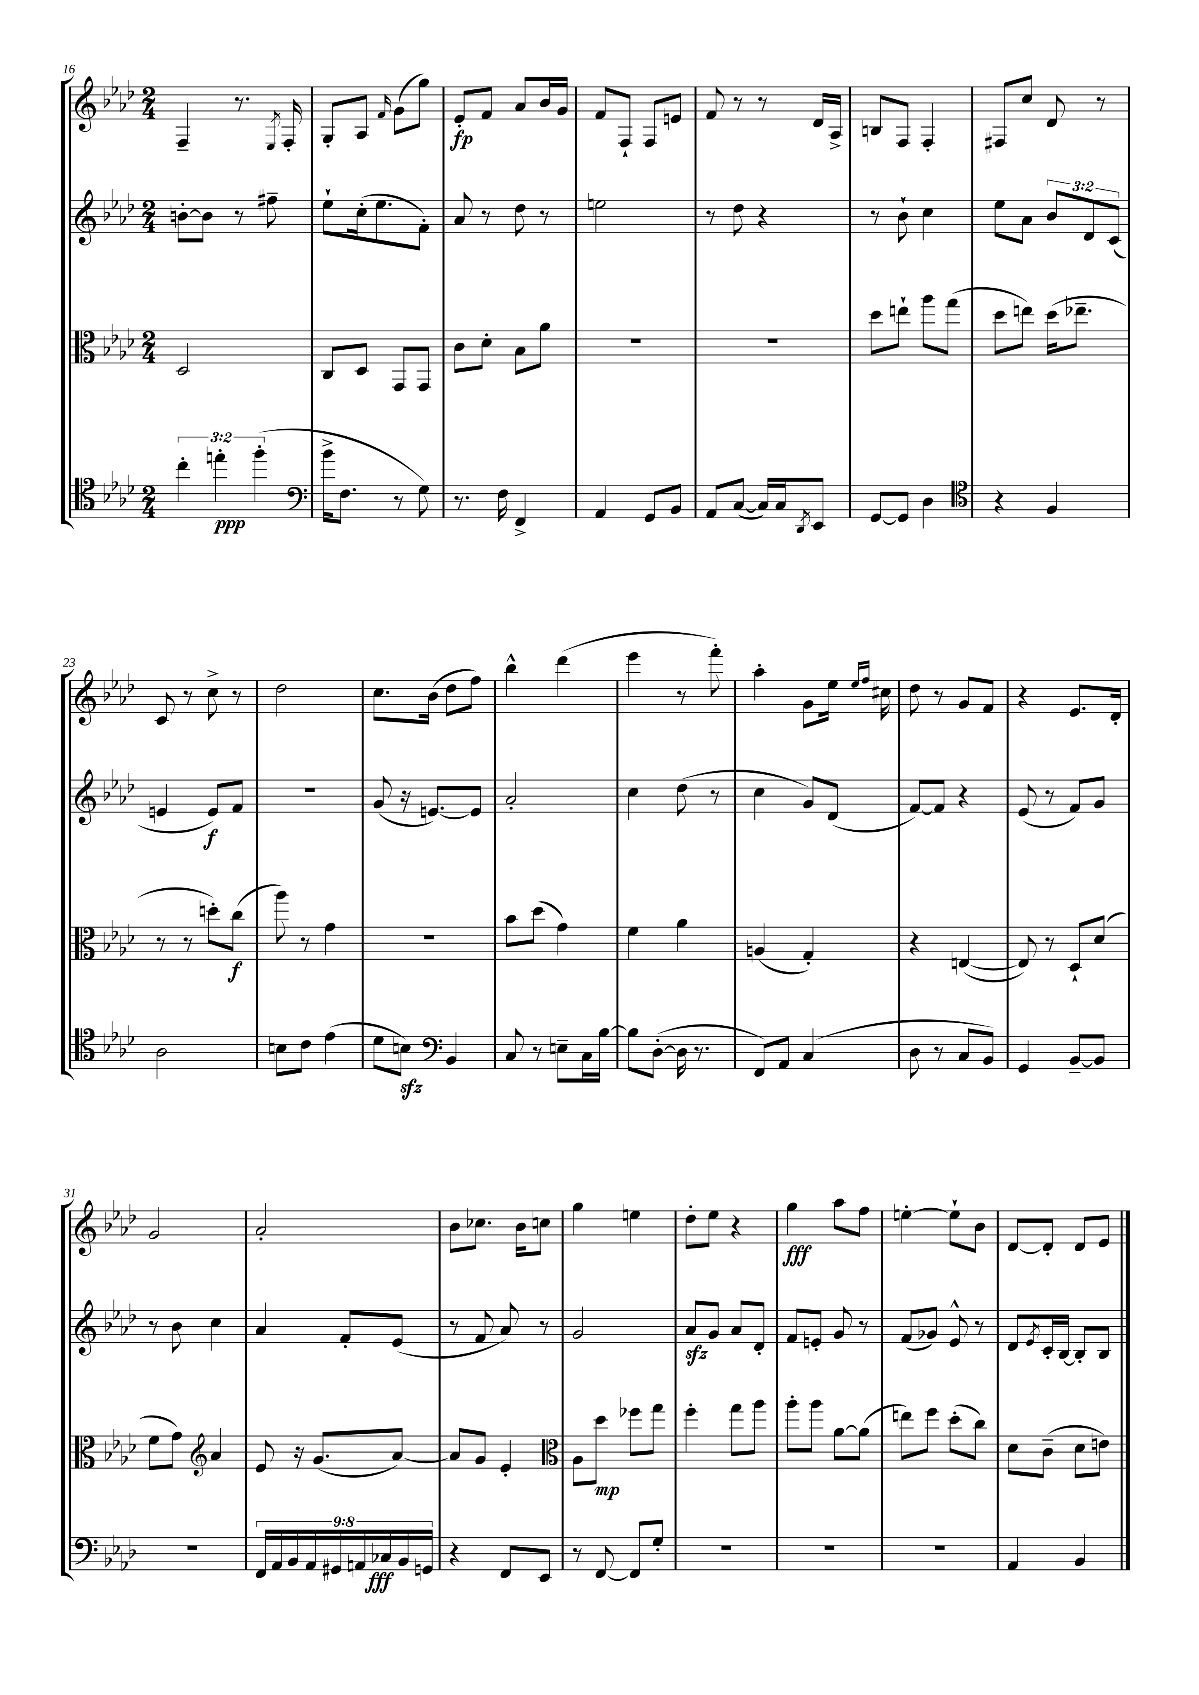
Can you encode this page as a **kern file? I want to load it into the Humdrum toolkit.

**kern	**dynam	**kern	**dynam	**kern	**dynam	**kern	**dynam
*part4	*part4	*part3	*part3	*part2	*part2	*part1	*part1
*staff4	*staff4	*staff3	*staff3	*staff2	*staff2	*staff1	*staff1
*clefC4	*	*clefC3	*	*clefG2	*	*clefG2	*
*k[b-e-a-d-]	*	*k[b-e-a-d-]	*	*k[b-e-a-d-]	*	*k[b-e-a-d-]	*
*M2/4	*	*M2/4	*	*M2/4	*	*M2/4	*
=16	=16	=16	=16	=16	=16	=16	=16
6cc'\	.	2D-/	.	[8bn'\L	.	4F~/	.
.	.	.	.	8b\J]	.	.	.
6een'\	ppp	.	.	.	.	.	.
.	.	.	.	8r	.	8.r	.
(6ff'\	.	.	.	.	.	.	.
.	.	.	.	8ff#X~\	.	.	.
.	.	.	.	.	.	8qE-/	.
.	.	.	.	.	.	16F'/	.
=17	=17	=17	=17	=17	=17	=17	=17
*clefF4	*	*	*	*	*	*	*
16b-^\KL	.	8C/L	.	8ee-`\L	.	8G'/L	.
8.F\J	.	.	.	.	.	.	.
.	.	8D-/J	.	(16cc'\k	.	8A-/J	.
.	.	.	.	8.ee-\	.	.	.
.	.	.	.	.	.	16qqf/	.
8r	.	8GG/L	.	.	.	(8g\L	.
8G\)	.	8GG/J	.	8f'\J)	.	8gg\J)	.
=18	=18	=18	=18	=18	=18	=18	=18
8.r	.	8c\L	.	8a-/	.	8e-'/L	fp
.	.	8d-'\J	.	8r	.	8f/J	.
16F\	.	.	.	.	.	.	.
4FF^/	.	8B-\L	.	8dd-\	.	8a-/L	.
.	.	8a-\J	.	8r	.	16b-/L	.
.	.	.	.	.	.	16g/JJ	.
=19	=19	=19	=19	=19	=19	=19	=19
4AA-/	.	2r	.	2een\	.	8f/L	.
.	.	.	.	.	.	8F`/J	.
8GG/L	.	.	.	.	.	8F/L	.
8BB-/J	.	.	.	.	.	8en/J	.
=20	=20	=20	=20	=20	=20	=20	=20
8AA-/L	.	2r	.	8r	.	8f/	.
([8C/J	.	.	.	8dd-\	.	8r	.
16C/LL])	.	.	.	4r	.	8r	.
16C/J	.	.	.	.	.	.	.
8qDD-/	.	.	.	.	.	.	.
8EE-/J	.	.	.	.	.	16d-/LL	.
.	.	.	.	.	.	16A-^/JJ	.
=21	=21	=21	=21	=21	=21	=21	=21
[8GG/L	.	8dd-\L	.	8r	.	8Bn/L	.
8GG/J]	.	8een`\J	.	8b-`\	.	8F/J	.
4D-\	.	8aa-\L	.	4cc\	.	4F'/	.
.	.	(8gg\J	.	.	.	.	.
=22	=22	=22	=22	=22	=22	=22	=22
*clefC4	*	*	*	*	*	*	*
4r	.	8dd-\L	.	8ee-\L	.	8F#X/L	.
.	.	8een\J)	.	8a-\J	.	8cc/J	.
4F/	.	(16dd-\KL	.	12b-/L	.	8d-/	.
.	.	8.ee-X~\J	.	.	.	.	.
.	.	.	.	12d-/	.	.	.
.	.	.	.	.	.	8r	.
.	.	.	.	(12c/J	.	.	.
!!LO:LB:g=z
=23	=23	=23	=23	=23	=23	=23	=23
2A-\	.	8r	.	4en/	.	8c/	.
.	.	8r	.	.	.	8r	.
.	.	8ddn'\L)	.	8e/L)	f	8cc^\	.
.	.	(8cc\J	f	8f/J	.	8r	.
=24	=24	=24	=24	=24	=24	=24	=24
8Bn\L	.	8aa-\)	.	2r	.	2dd-\	.
8c\J	.	8r	.	.	.	.	.
(4e-\	.	4g\	.	.	.	.	.
=25	=25	=25	=25	=25	=25	=25	=25
8d-\L	.	2r	.	(8g/	.	8.cc\L	.
8Bnzz\J)	.	.	.	16r	.	.	.
.	.	.	.	[8.en/L)	.	(16b-\Jk	.
*clefF4	*	*	*	*	*	*	*
4BB-/	.	.	.	.	.	8dd-\L	.
.	.	.	.	8e/J]	.	8ff\J)	.
=26	=26	=26	=26	=26	=26	=26	=26
8C/	.	8b-\L	.	2a-'/	.	4bb-^^\	.
8r	.	(8dd-\J	.	.	.	.	.
8En~\L	.	4g\)	.	.	.	(4ddd-\	.
16C\L	.	.	.	.	.	.	.
[16B-\JJ	.	.	.	.	.	.	.
=27	=27	=27	=27	=27	=27	=27	=27
8B-\L]	.	4f\	.	4cc\	.	4eee-\	.
([8D-'\J	.	.	.	.	.	.	.
16D-\]	.	4a-\	.	(8dd-\	.	8r	.
8.r	.	.	.	.	.	.	.
.	.	.	.	8r	.	8fff'\)	.
=28	=28	=28	=28	=28	=28	=28	=28
8FF/L)	.	(4An/	.	4cc\	.	4aa-'\	.
8AA-/J	.	.	.	.	.	.	.
(4C/	.	4G'/)	.	8g/L)	.	8g\L	.
.	.	.	.	(8d-/J	.	16ee-\Jk	.
.	.	.	.	.	.	16qqee-/LL	.
.	.	.	.	.	.	16qqff/JJ	.
.	.	.	.	.	.	16cc#X\	.
=29	=29	=29	=29	=29	=29	=29	=29
8D-\	.	4r	.	[8f/L)	.	8dd-\	.
8r	.	.	.	8f/J]	.	8r	.
8C/L	.	([4En/	.	4r	.	8g/L	.
8BB-/J)	.	.	.	.	.	8f/J	.
=30	=30	=30	=30	=30	=30	=30	=30
4GG/	.	8E/])	.	(8e-/	.	4r	.
.	.	8r	.	8r	.	.	.
[8BB-~/L	.	8D-`/L	.	8f/L)	.	8.e-/L	.
8BB-/J]	.	(8d-/J	.	8g/J	.	.	.
.	.	.	.	.	.	16d-'/Jk	.
!!LO:LB:g=z
=31	=31	=31	=31	=31	=31	=31	=31
2r	.	8f\L	.	8r	.	2g/	.
.	.	8g\J)	.	8b-\	.	.	.
*	*	*clefG2	*	*	*	*	*
.	.	4a-/	.	4cc\	.	.	.
=32	=32	=32	=32	=32	=32	=32	=32
18FF/LL	.	8e-/	.	4a-/	.	2a-'/	.
18AA-/	.	.	.	.	.	.	.
18BB-/	.	.	.	.	.	.	.
.	.	16r	.	.	.	.	.
18AA-/	.	.	.	.	.	.	.
.	.	(8.g/L	.	.	.	.	.
18GG#X/	.	.	.	.	.	.	.
.	.	.	.	8f'/L	.	.	.
18AAn/	.	.	.	.	.	.	.
18C-X/	fff	.	.	.	.	.	.
.	.	[8a-/J)	.	(8e-/J	.	.	.
18BB-/	.	.	.	.	.	.	.
18GGn/JJ	.	.	.	.	.	.	.
=33	=33	=33	=33	=33	=33	=33	=33
4r	.	8a-/L]	.	8r	.	8b-\L	.
.	.	8g/J	.	8f/	.	8.cc-X\J	.
8FF/L	.	4e-'/	.	8a-/)	.	.	.
.	.	.	.	.	.	16b-\KL	.
8EE-/J	.	.	.	8r	.	8ccn\J	.
=34	=34	=34	=34	=34	=34	=34	=34
*	*	*clefC3	*	*	*	*	*
8r	.	8A-\L	.	2g/	.	4gg\	.
[8FF/	.	8dd-\J	mp	.	.	.	.
8FF/L]	.	8ff-X\L	.	.	.	4een\	.
8G'/J	.	8gg\J	.	.	.	.	.
=35	=35	=35	=35	=35	=35	=35	=35
2r	.	4ff'\	.	8a-zz/L	.	8dd-'\L	.
.	.	.	.	8g/J	.	8ee-\J	.
.	.	8gg\L	.	8a-/L	.	4r	.
.	.	8aa-\J	.	8d-'/J	.	.	.
=36	=36	=36	=36	=36	=36	=36	=36
2r	.	8aa-'\L	.	8f/L	.	4gg\	fff
.	.	8aa-\J	.	8en'/J	.	.	.
.	.	[8a-\L	.	8g/	.	8aa-\L	.
.	.	(8a-\J]	.	8r	.	8ff\J	.
=37	=37	=37	=37	=37	=37	=37	=37
2r	.	8een\L)	.	(8f/L	.	[4een'\	.
.	.	8ff\J	.	8g-X/J)	.	.	.
.	.	(8dd-'\L	.	8e-^^/	.	8ee`\L]	.
.	.	8cc\J)	.	8r	.	8b-\J	.
=38	=38	=38	=38	=38	=38	=38	=38
4AA-/	.	8d-\L	.	8d-/L	.	[8d-/L	.
.	.	.	.	8qe-/	.	.	.
.	.	(8c~\J	.	16c'/L	.	8d-'/J]	.
.	.	.	.	[16B-/JJ	.	.	.
4BB-/	.	8d-\L	.	8B-'/L]	.	8d-/L	.
.	.	8en\J)	.	8B-/J	.	8e-/J	.
==	==	==	==	==	==	==	==
*-	*-	*-	*-	*-	*-	*-	*-
